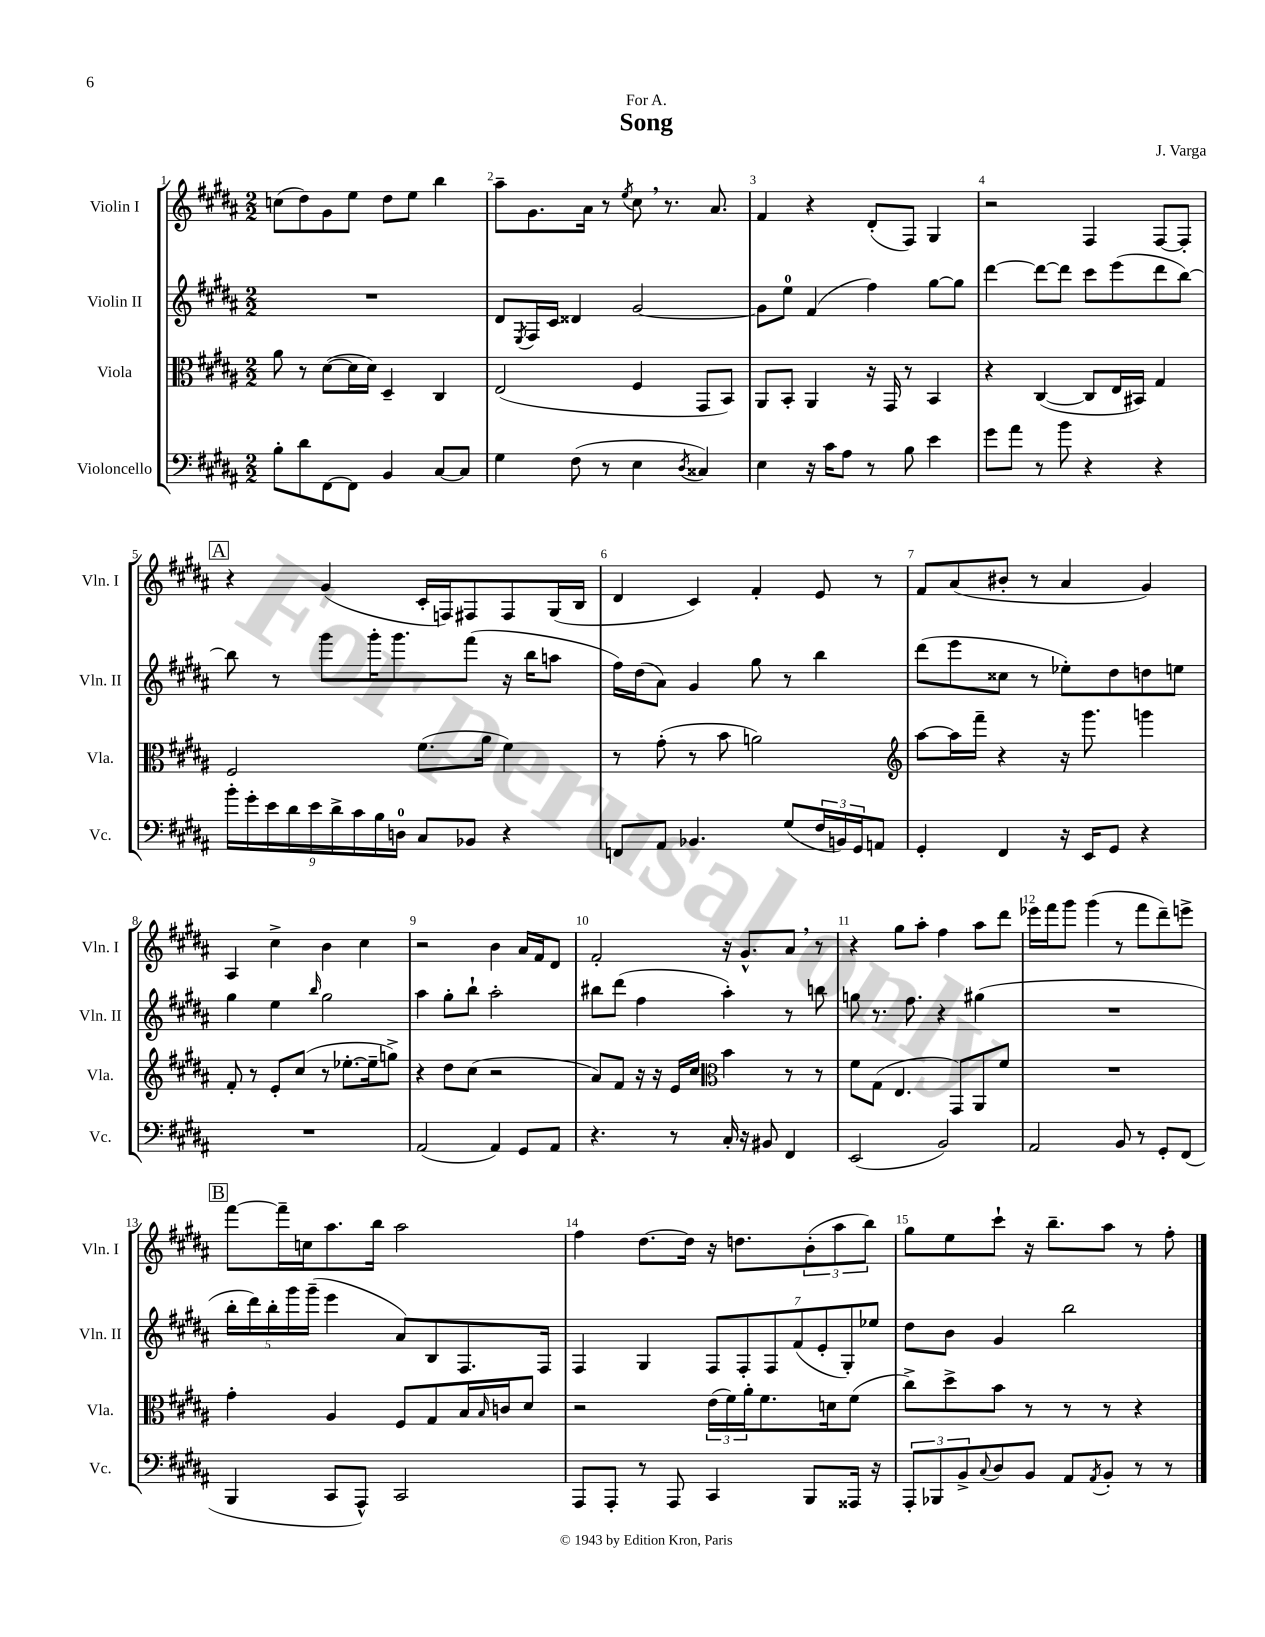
\header { title = "Song" composer = "J. Varga" dedication = "For A." }
<<
\new StaffGroup <<
\new Staff = "s0" \with { instrumentName = "Violin I" shortInstrumentName = "Vln. I" } {
    \clef treble \key b \major \numericTimeSignature \time 2/2
    c''8( dis''8) gis'8 e''8 dis''8 e''8 b''4 |
    ais''8-- gis'8. ais'16 r8 \acciaccatura { e''8 } cis''8 \breathe r8. ais'8. |
    fis'4 r4 dis'8-.( fis8) gis4 |
    r2 fis4 fis8~ fis8-. |
    \mark \markup { \box "A" } r4 gis'4( cis'16-. f16) fis8 fis8 gis16( b16 |
    dis'4 cis'4) fis'4-. e'8 r8 |
    fis'8 ais'8( bis'8-. r8 ais'4 gis'4) |
    ais4 cis''4-> b'4 cis''4 |
    r2 b'4 ais'16 fis'16 dis'8 |
    fis'2-. r16 gis'8.-^ ais'8 \breathe r8 |
    r4 gis''8 ais''8-. fis''4 ais''8 dis'''8 |
    ees'''16 fis'''16 gis'''8 gis'''4( r8 fis'''8 dis'''8--) e'''8-> |
    \mark \markup { \box "B" } fis'''8~ fis'''16-- c''16 ais''8. b''16 ais''2 |
    fis''4 dis''8.~ dis''16 r16 d''8. \tuplet 3/2 { b'8-.( ais''8 b''8) } |
    gis''8 e''8 cis'''8-! r16 b''8.-- ais''8 r8 fis''8-. \bar "|." |
}
\new Staff = "s1" \with { instrumentName = "Violin II" shortInstrumentName = "Vln. II" } {
    \clef treble \key b \major \numericTimeSignature \time 2/2
    R1 |
    dis'8 \acciaccatura { e8 } fis16 cis'16 disis'4 gis'2~ |
    gis'8 e''8-0 fis'4( fis''4) gis''8~ gis''8 |
    dis'''4~ dis'''8~ dis'''8 cis'''8 e'''8( dis'''8 b''8~) |
    \mark \markup { \box "A" } b''8 r8 gis'''8 gis'''16-. gis'''8. fis'''8( r16 b''16 a''8 |
    fis''16) dis''16( ais'8) gis'4 gis''8 r8 b''4 |
    dis'''8( e'''8 cisis''8 r8 ees''8-.) dis''8 d''8 e''8 |
    gis''4 e''4 \grace { b''16 } gis''2 |
    ais''4 gis''8-. b''8-! ais''2-. |
    bis''8 dis'''8( fis''4 ais''4-.) r8 b''8 |
    g''8 r8. fis''8. r4 gis''4( |
    R1 |
    \mark \markup { \box "B" } \tuplet 5/4 { b''16-. dis'''16) b''16-. gis'''16 gis'''16--( } e'''4 ais'8) b8 fis8. fis16 |
    fis4 gis4 \tuplet 7/4 { fis8 fis8-. fis8 fis'8( e'8-. gis8-.) ees''8 } |
    dis''8 b'8 gis'4 b''2 \bar "|." |
}
\new Staff = "s2" \with { instrumentName = "Viola" shortInstrumentName = "Vla." } {
    \clef alto \key b \major \numericTimeSignature \time 2/2
    ais'8 r8 dis'8~( dis'16 dis'16) dis4-- cis4 |
    e2( fis4 gis,8 b,8) |
    ais,8 b,8-. ais,4 r16 gis,16 r8 b,4 |
    r4 cis4~( cis8 e16 bis,16) gis4 |
    \mark \markup { \box "A" } fis2 fis'8.( ais'16 fis'4) |
    r8 gis'8-.( r8 b'8 a'2) |
    \clef treble ais''8~ ais''16 fis'''16-- r4 r16 gis'''8. g'''4 |
    fis'8-. r8 e'8-. cis''8( r8 ees''8.~-. ees''16-- g''8->) |
    r4 dis''8 cis''8( r2 |
    ais'8) fis'8 r16 r16 e'16 cis''16 \clef alto b'4 r8 r8 |
    fis'8 gis8( e4. gis,8) ais,8 fis'8 |
    R1 |
    \mark \markup { \box "B" } gis'4-. ais4 fis8 gis8 b16 \grace { b16 } c'16 dis'8 |
    r2 \tuplet 3/2 { e'16( fis'16) ais'16-. } fis'8. d'16 fis'8( |
    cis''8->) dis''8-> b'8 r8 r8 r8 r4 \bar "|." |
}
\new Staff = "s3" \with { instrumentName = "Violoncello" shortInstrumentName = "Vc." } {
    \clef bass \key b \major \numericTimeSignature \time 2/2
    b8-. dis'8 fis,8~ fis,8 b,4 cis8~ cis8 |
    gis4 fis8( r8 e4 \acciaccatura { dis8 } cisis4) |
    e4 r16 cis'16 ais8 r8 b8 e'4 |
    gis'8 ais'8 r8 b'8 r4 r4 |
    \mark \markup { \box "A" } \tuplet 9/8 { b'16-. gis'16-. e'16 dis'16 e'16 dis'16-> cis'16 b16 d16-0 } cis8 bes,8 r4 |
    f,8 ais,8 bes,4. gis8( \tuplet 3/2 { fis16 b,16) gis,16 } a,8 |
    gis,4-. fis,4 r16 e,16 gis,8 r4 |
    R1 |
    ais,2( ais,4) gis,8 ais,8 |
    r4. r8 cis16-. r16 bis,8 fis,4 |
    e,2( b,2) |
    ais,2 b,8 r8 gis,8-. fis,8( |
    \mark \markup { \box "B" } b,,4 cis,8 ais,,8-^) cis,2 |
    ais,,8 ais,,8-. r8 ais,,8 cis,4 b,,8 aisis,,16 r16 |
    \tuplet 3/2 { ais,,8-. bes,,8 b,8-> } \appoggiatura { cis8 } dis8 b,8 ais,8 \acciaccatura { ais,8 } b,8-. r8 r8 \bar "|." |
}
>>
>>
\layout { \context { \Score \override BarNumber.break-visibility = ##(#f #t #t) barNumberVisibility = #all-bar-numbers-visible } }
